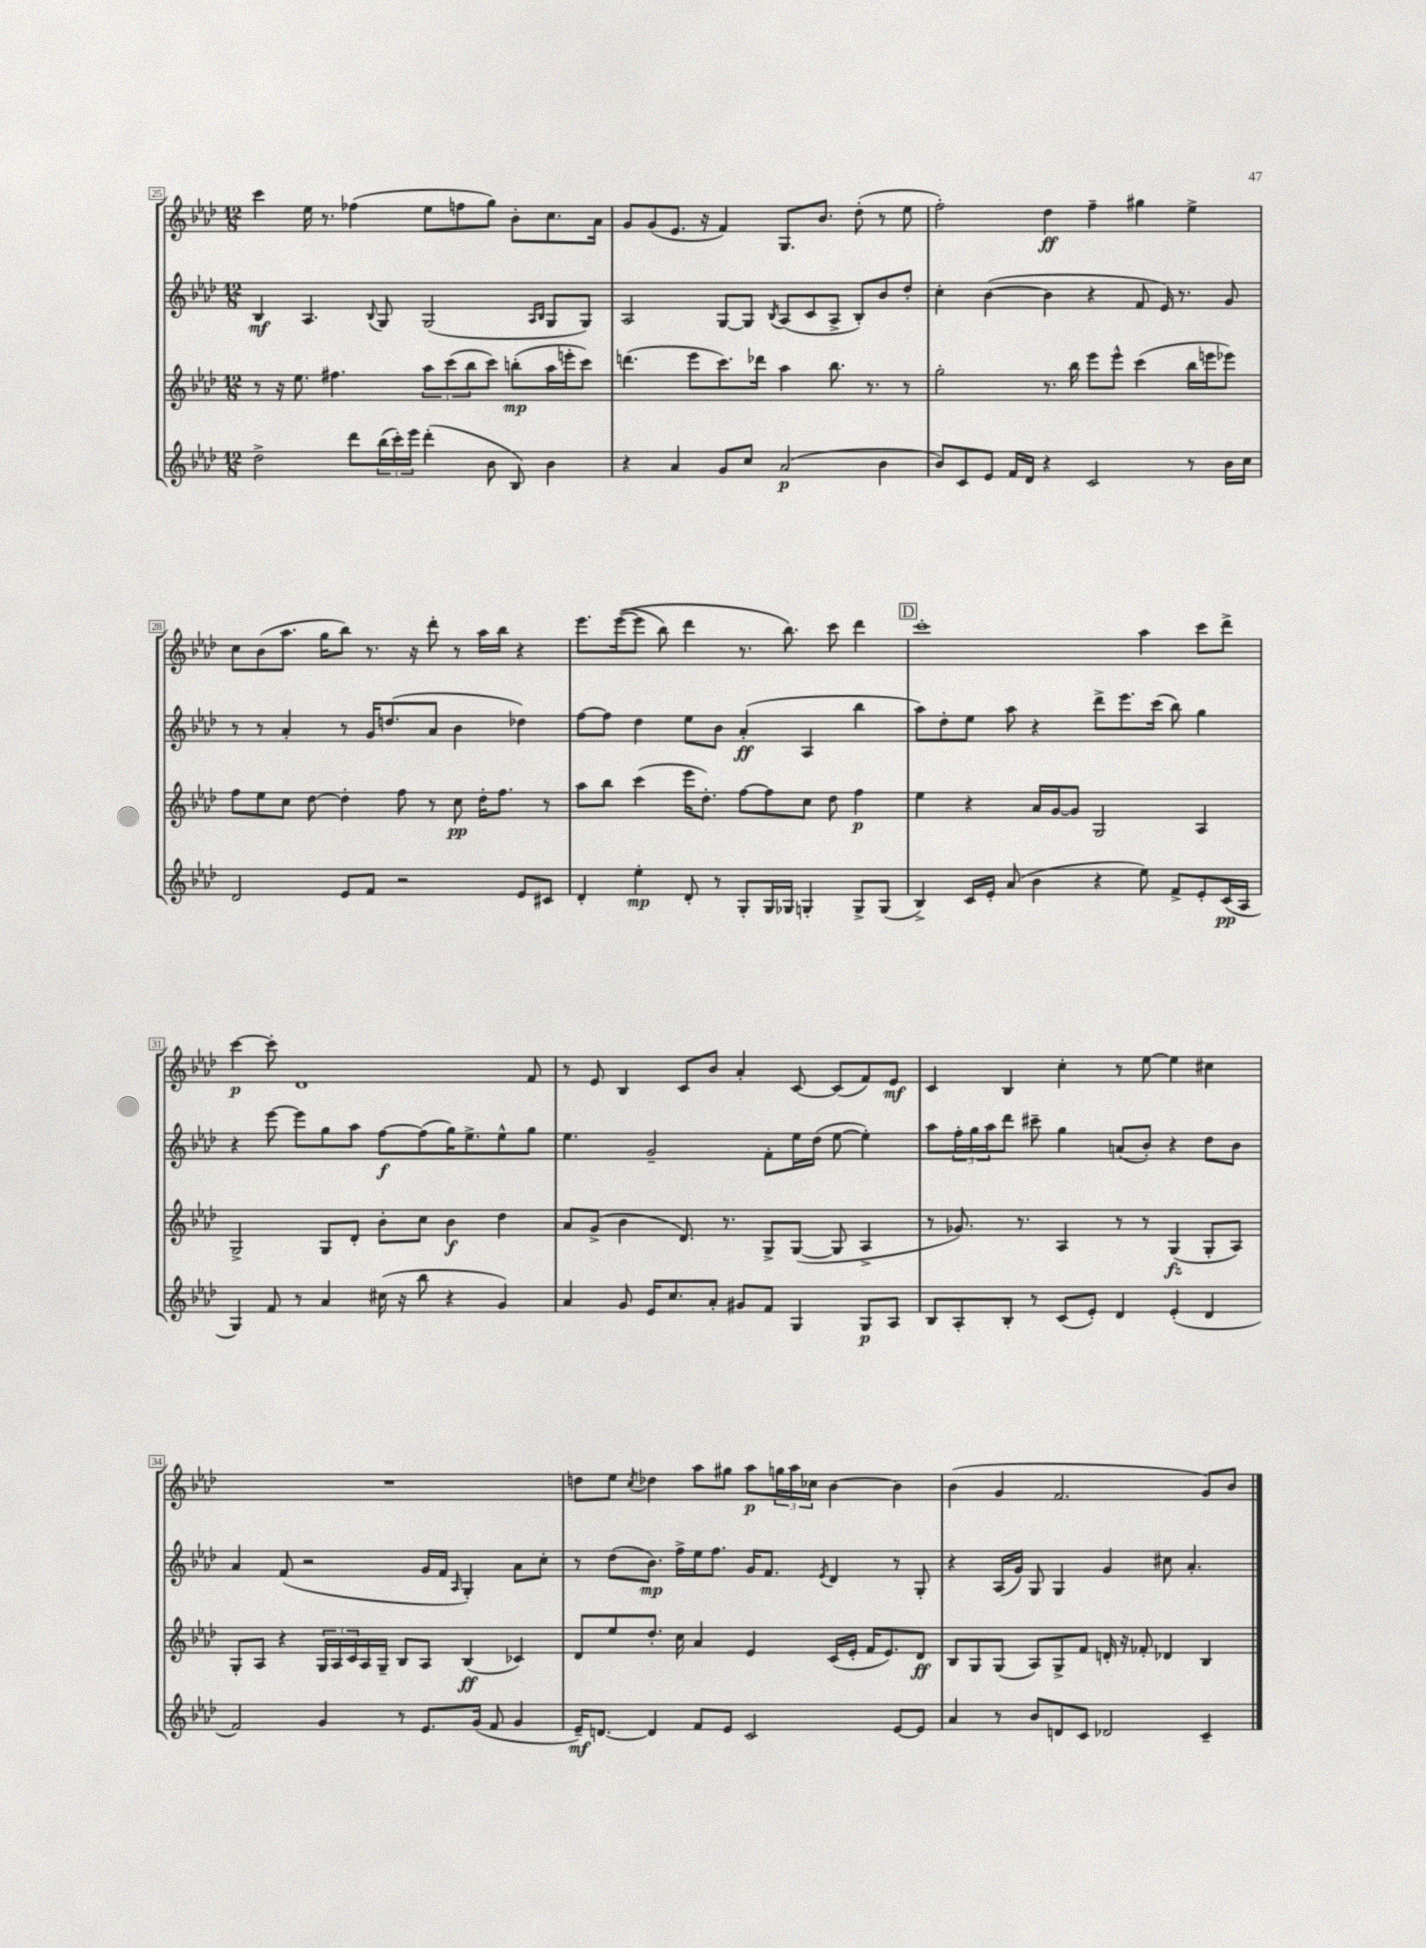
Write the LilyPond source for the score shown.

<<
\new StaffGroup <<
\new Staff = "s0" {
    \clef treble \key aes \major \numericTimeSignature \time 12/8
    c'''4 ees''16 r8. fes''4( ees''8 f''8 g''8) bes'8-. c''8. aes'16 |
    g'8 g'8( ees'8. r16 f'4) g8. bes'8. des''8-.( r8 ees''8 |
    f''2-.) des''4\ff f''4-- gis''4 ees''4-> |
    c''8 bes'8( aes''8. g''16 bes''8) r8. r16 des'''8-. r8 aes''16 bes''16 r4 |
    ees'''8. ees'''16~(\( ees'''8 bes''8) des'''4 r8. bes''8.\) c'''8 des'''4 |
    \mark \markup { \box "D" } c'''1-. aes''4 c'''8 des'''8-> |
    c'''4~\p c'''8-. des'1 f'8 |
    r8 ees'8 bes4 c'8 bes'8 aes'4-. c'8~ c'8( f'8) ees'8\mf |
    c'4 bes4 c''4-. r8 ees''8~ ees''4 cis''4 |
    R1. |
    d''8 ees''8 \acciaccatura { c''8 } des''4 aes''8 gis''8 aes''8\p \tuplet 3/2 { g''16 aes''16 ces''16 } bes'4~ bes'4 |
    bes'4( g'4 f'2. g'8) bes'8 \bar "|." |
}
\new Staff = "s1" {
    \clef treble \key aes \major \numericTimeSignature \time 12/8
    bes4\mf aes4. \appoggiatura { bes8 } g8 g2( \grace { aes16 bes16 } g8 g8) |
    aes2 g8~ g8 \acciaccatura { bes8 } aes8( c'8 aes8-> bes8-.) bes'8 des''8-. |
    c''4-. bes'4~( bes'4 r4 f'8 ees'16) r8. g'8 |
    r8 r8 aes'4-. r8 g'16 d''8.( aes'8 bes'4 des''4) |
    f''8~ f''8 des''4 ees''8 bes'8 aes'4-.\ff( aes4 bes''4 |
    \mark \markup { \box "D" } aes''8) des''8-. ees''8 aes''8 r4 des'''8-> ees'''8. c'''16( bes''8) g''4 |
    r4 ees'''8~ ees'''8 g''8 aes''8 f''8~\f f''8( g''16) ees''8.-> ees''8-^ g''8 |
    ees''4. g'2-- f'8-. ees''16 des''16( ees''8~ ees''4-.) |
    aes''8 \tuplet 3/2 { f''16-. g''16 aes''16 } des'''8 cis'''8-- g''4 a'8( bes'8-.) r4 des''8 bes'8 |
    aes'4 f'8( r2 g'16 f'16 \grace { aes16 } g4-.) aes'8 c''8-. |
    r8 des''8( bes'8.\mp) f''16-> ees''16 f''8. g'16 f'8. \acciaccatura { ees'8 } des'4 r8 g8-. |
    r4 aes16( g'16) g8 g4 g'4 cis''8 aes'4.-. \bar "|." |
}
\new Staff = "s2" {
    \clef treble \key aes \major \numericTimeSignature \time 12/8
    r8 r16 ees''8. fis''4. \tuplet 3/2 { aes''8 c'''8( bes''8 } c'''8) b''8-.\mp( aes''16 e'''16-. c'''8) |
    d'''4.( ees'''8 c'''8.) des'''16 aes''4 bes''8. r8. r8 |
    g''2-. r8. bes''16 ees'''8 ees'''8-^ c'''4( bes''16 e'''16 ees'''8) |
    f''8 ees''8 c''8 des''8~ des''4-. f''8 r8 c''8\pp des''16-. f''8. r8 |
    aes''8 bes''8 c'''4( ees'''16 des''8.-.) f''8~ f''8 c''8 des''8 f''4\p |
    \mark \markup { \box "D" } ees''4 r4 aes'16 g'16~ g'8 g2 aes4 |
    g2-> g8 des'8-. bes'8-. c''8 bes'4\f des''4 |
    aes'8 g'8->( bes'4 des'8.) r8. g8-> g8~( g8 aes4-> |
    r8 ges'8.) r8. aes4 r8 r8 g4\fz( g8-. aes8) |
    g8-. aes8 r4 \tuplet 3/2 { g16 aes16 c'16 } aes16 g16-- bes8 aes8 bes4\ff( ces'4) |
    des'8 ees''8 des''8.-. c''16 aes'4 ees'4 c'16( ees'16-. f'16 ees'8.) des'8\ff |
    bes8 g8 g8( aes8) g8-> f'8 d'16-. r16 fes'8-. des'4 bes4 \bar "|." |
}
\new Staff = "s3" {
    \clef treble \key aes \major \numericTimeSignature \time 12/8
    des''2-> des'''8 \tuplet 3/2 { bes''16( c'''16-.) ees'''16 } des'''4-.( bes'8 bes8) bes'4 |
    r4 aes'4 g'8 c''8 aes'2\p( bes'4 |
    bes'8) c'8 ees'8 f'16 des'16 r4 c'2 r8 bes'16 c''16 |
    des'2 ees'8 f'8 r2 ees'8 cis'8 |
    des'4-. ees''4-.\mp des'8-. r8 g8-. g16 ges16 g4-. g8-> g8( |
    \mark \markup { \box "D" } bes4->) c'16 ees'16-. aes'8( bes'4 r4 ees''8) f'8-> ees'8-. c'16\pp( aes16 |
    g4) f'8 r8 aes'4 cis''16( r16 bes''8 r4 g'4) |
    aes'4 g'8 ees'16 c''8. aes'8-. gis'8 f'8 g4 g8\p aes8 |
    bes8 aes8-. bes8-. r8 c'8( ees'8-.) des'4 ees'4-.( des'4 |
    f'2) g'4 r8 ees'8. g'16( f'8 g'4 |
    ees'16--\mf) d'8.~ d'4 f'8 ees'8 c'2 ees'8~ ees'8 |
    aes'4 r8 bes'8 d'8 c'8 des'2 c'4-- \bar "|." |
}
>>
>>
\layout { \context { \Score currentBarNumber = #25 \override BarNumber.stencil = #(make-stencil-boxer 0.1 0.3 ly:text-interface::print) } }
